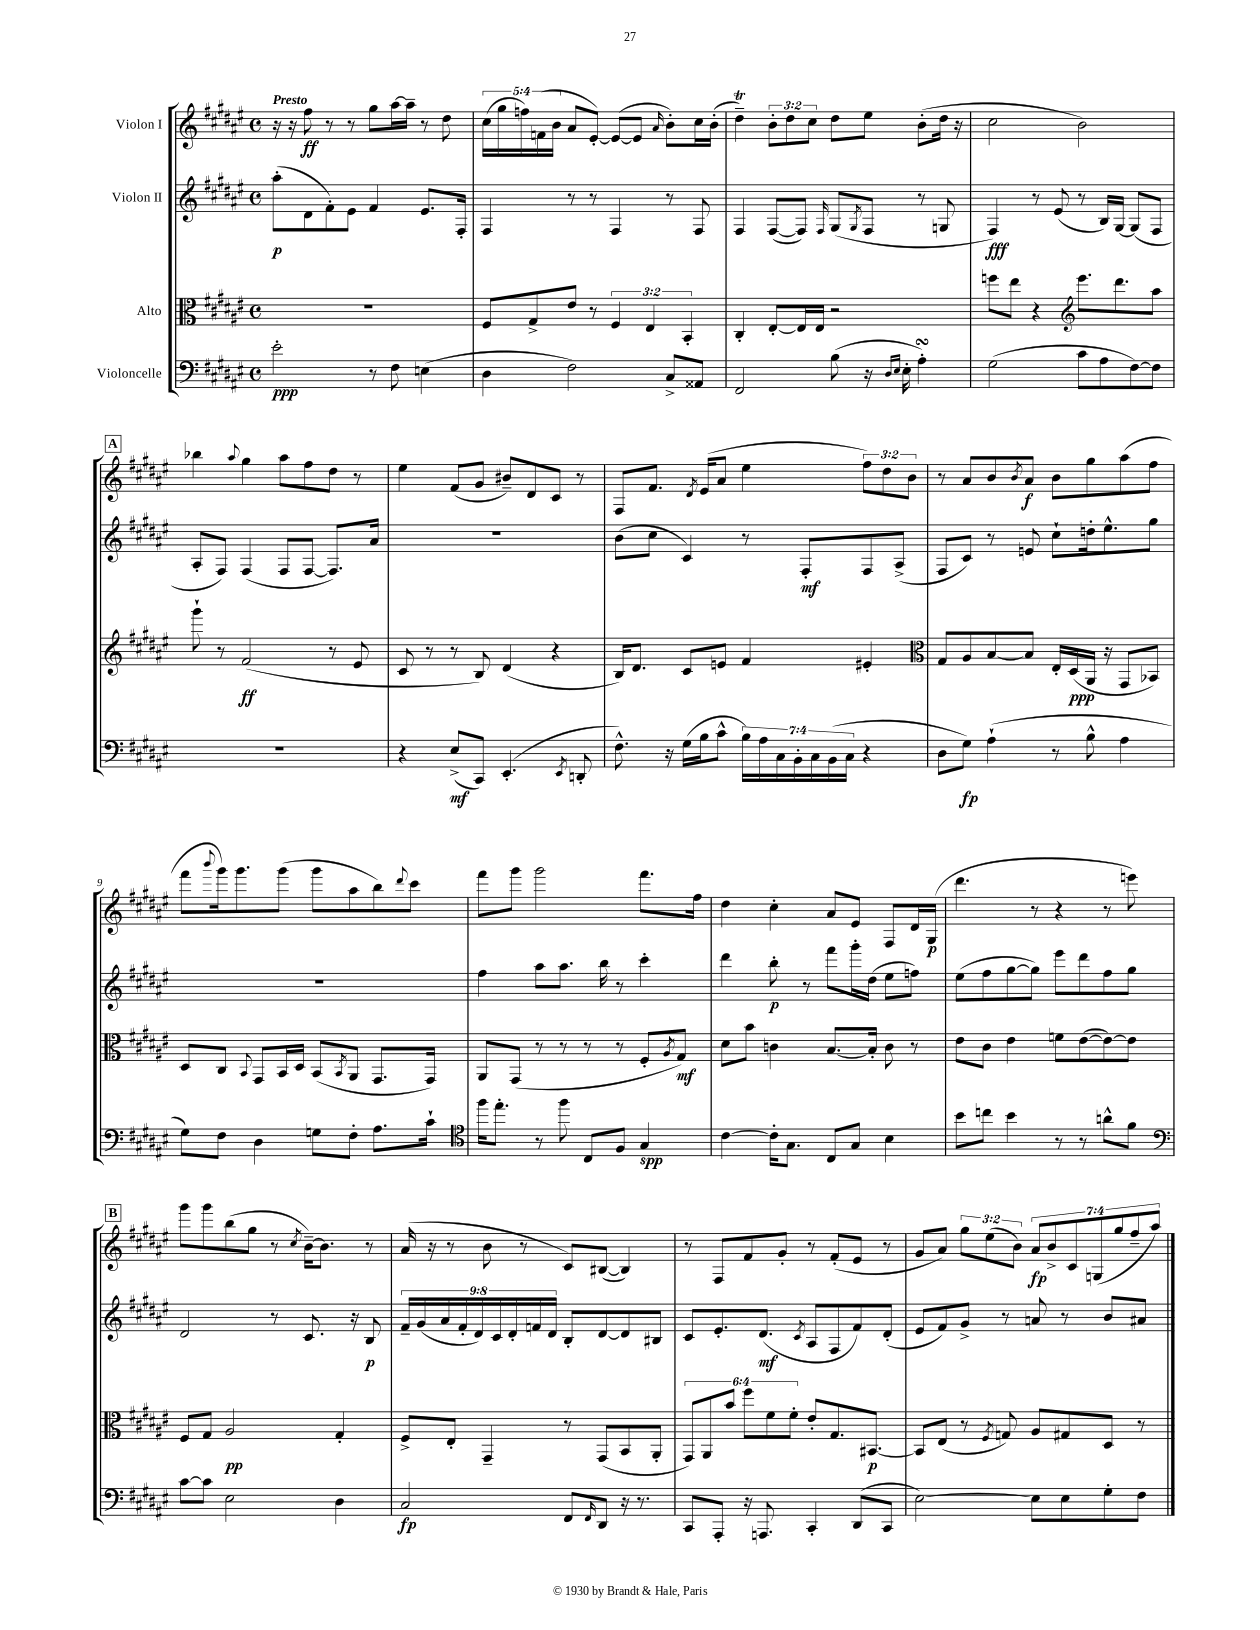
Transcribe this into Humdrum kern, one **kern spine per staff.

**kern	**kern	**kern	**kern
*staff4	*staff3	*staff2	*staff1
*clefF4	*clefC3	*clefG2	*clefG2
*k[f#c#g#d#a#e#]	*k[f#c#g#d#a#e#]	*k[f#c#g#d#a#e#]	*k[f#c#g#d#a#e#]
*M4/4	*M4/4	*M4/4	*M4/4
*met(c)	*met(c)	*met(c)	*met(c)
2e#'\	1r	(8aa#'\L	16r
.	.	.	16r
.	.	8d#\	8ff#\
.	.	8f#'\)	8r
.	.	8e#\J	8r
8r	.	4f#/	8gg#\L
8F#\	.	.	[16aa#\L
.	.	.	16aa#~\]JJ
(4E\	.	8.e#/L	8r
.	.	.	8dd#\
.	.	16F#'/Jk	.
=	=	=	=
4D#\	8F#/L	4F#/	(20cc#\LL
.	.	.	20gg#\
.	.	.	20ff\)
.	8G#^/	.	.
.	.	.	(20f\
.	.	.	20b\JJ
2F#\)	8e#/J	8r	8a#/L
.	8r	8r	[8e#'/J)
.	6F#/	4F#/	(8e#/_L
.	.	.	8e#/]J
.	6E#/	.	.
.	.	.	16qqa#/
8C#^/L	.	8r	8b'\L)
.	6BB'/	.	.
8AA##/J	.	8F#/	16cc#\L
.	.	.	(16b'\JJ
=	=	=	=
2FF#/	4C#'/	4F#/	4dd#~\)
.	[8E#'/L	([8F#/L	12b'\L
.	.	.	12dd#\
.	16E#/]L	8F#/]J)	.
.	.	.	12cc#\J
.	16E#/JJ	.	.
.	.	16qqF#/	.
(8B\	2r	(8G#/L	8dd#\L
.	.	8qG#/	.
16r	.	8F#/J	8ee#\J
16qqD#/LL	.	.	.
16qqE#/JJ	.	.	.
16E#'\	.	.	.
4A#'\)	.	8r	(8b'\L
.	.	8G/	16dd#\Jk
.	.	.	16r
=	=	=	=
(2G#\	8ff\L	4F#/)	2cc#\
.	8ee#\J	.	.
.	4r	8r	.
.	.	(8e#/	.
*	*clefG2	*	*
8c#\L	8.eee#\L	8r	2b\)
8A#\	.	16B/LL)	.
.	8.ddd#\	[16G#/JJ	.
[8F#\)	.	(8G#/]L	.
8F#\]J	8aa#\J	8F#/J	.
=	=	=	=
1r	8ggg#`\	8A#'/L	4bb-\
.	8r	8F#/J)	.
.	.	.	8qqaa#/
.	(2f#/	(4F#/	4gg#\
.	.	8F#/L	8aa#\L
.	.	[8F#/J	8ff#\
.	8r	8.F#/]L)	8dd#\J
.	8e#/	.	8r
.	.	16a#/Jk	.
=	=	=	=
4r	8c#/	1r	4ee#\
.	8r	.	.
(8E#^/L	8r	.	(8f#/L
8CC#/J)	8B/)	.	8g#/J
(4.EE#'/	(4d#/	.	8b#~/L)
.	.	.	8d#/
.	4r	.	8c#/J
8qEE#/	.	.	.
8DD'/	.	.	8r
=	=	=	=
8.F#^^\)	16B/LK)	(8b\L	8F#/L
.	8.d#/J	.	.
.	.	8cc#\J	8.f#/J
16r	.	.	.
(16G#\LL	8c#/L	4c#/)	.
.	.	.	8qd#/
16B\J	.	.	(16e#/LK
8c#^^\J	8e/J	.	8a#/J
28B\LL)	4f#/	8r	4ee#\
28A#\	.	.	.
28C#\	.	.	.
28BB'\	.	.	.
.	.	8F#'/L	.
28C#\	.	.	.
(28BB\	.	.	.
28C#\JJ	.	.	.
4r	4e#'/	8F#/	12ff#\L)
.	.	.	12dd#\
.	.	(8A#^/J	.
.	.	.	12b\J
=	=	=	=
*	*clefC3	*	*
8D#\L	8G#/L	8F#/L	8r
8G#\J)	8A#/	8c#/J)	8a#/L
(4A#`\	[8B/	8r	8b/
.	.	.	8qb/
.	8B/]J	8e/	8a#/J
8r	16E#'/LL	8cc#`\L	8b\L
.	(16D#/	.	.
8B^^\	16AA#/JJ	16dd'\k	8gg#\
.	16r	8.ee#^^\	.
4A#\	8GG#/L	.	(8aa#\
.	8BB-/J)	8gg#\J	8ff#\J
=	=	=	=
8G#\L)	8D#/L	1r	8fff#\L
.	.	.	8qqbbb/
8F#\J	8C#/J	.	16ggg#\k)
.	.	.	8.ggg#\
.	8qqBB/	.	.
4D#\	8GG#/L	.	.
.	16BB/L	.	(8ggg#\J
.	16D#/JJ	.	.
8G\L	(8BB/L	.	8ggg#\L
.	8qBB/	.	.
8F#'\J	8AA#/J	.	8aa#\
8.A#\L	8.GG#/L	.	8bb\)
.	.	.	8qqddd#/
.	.	.	8ccc#\J
16c#`\Jk	16GG#/Jk)	.	.
=	=	=	=
*clefC4	*	*	*
16ff#\LK	8AA#/L	4ff#\	8fff#\L
8.ee#'\J	.	.	.
.	(8GG#/J	.	8ggg#\J
8r	8r	8aa#\L	2ggg#\
8ff#\	8r	8.aa#\J	.
8C#/L	8r	.	.
.	.	16bb\	.
8F#/J	8r	8r	.
4G#/	8F#'/L	4ccc#'\	8.fff#\L
.	8qA#/	.	.
.	8G#/J)	.	.
.	.	.	16ff#\Jk
=	=	=	=
[4c#\	8d#\L	4ddd#\	4dd#\
.	8b\J	.	.
16c#'\]LK	4c\	8bb'\	4cc#'\
8.G#\J	.	.	.
.	.	8r	.
8C#/L	[8.B/L	8fff#\L	8a#/L
8G#/J	.	16ggg#'\L	8e#/J
.	16B'/]Jk	(16dd#\JJ	.
4B\	8c\	8ee#\L	8F#/L
.	8r	8ff\J)	16d#/L
.	.	.	(16G#/JJ
=	=	=	=
8b\L	8e#\L	(8ee#\L	4.ddd#\
8cc\J	8c#\J	8ff#\	.
4b\	4e#\	[8gg#\	.
.	.	8gg#\]J)	8r
8r	8f\L	8eee#\L	4r
8r	([8e#\	8ddd#\	.
8a^^\L	8e#\_)	8ff#\	8r
8f#\J	8e#\]J	8gg#\J	8eee\)
=	=	=	=
*clefF4	*	*	*
[8c#\L	8F#/L	2d#/	8ggg#\L
8c#\]J	8G#/J	.	8ggg#\
2E#\	2A#/	.	(8bb\
.	.	.	8gg#\J
.	.	8r	8r
.	.	.	8qcc#/
.	.	8.c#/	[16b~\LK)
.	.	.	8.b\]J
4D#\	4G#'/	.	.
.	.	16r	.
.	.	8B/	8r
=	=	=	=
2C#/	8F#^/L	18f#~/LL	(16a#/
.	.	(18g#/	.
.	.	.	16r
.	.	18a#/	.
.	8E#'/J	.	8r
.	.	18f#'/	.
.	.	18d#/)	.
.	4GG#~/	.	8b\
.	.	18c#/	.
.	.	18d#'/	.
.	.	.	8r
.	.	18f/	.
.	.	18d#/JJ	.
8FF#/L	8r	8B'/L	8c#/L)
16qqFF#/	.	.	.
8DD#/J	(8GG#/L	[8d#/	([8B#/J
16r	8BB/	8d#/]	4B#/])
8.r	.	.	.
.	8AA#'/J	8B#/J	.
=	=	=	=
8CC#/L	12GG#/L)	8c#/L	8r
.	12AA#/	.	.
8AAA#'/J	.	8.e#'/	8F#/L
.	12b/J	.	.
16r	12ff#\L	.	8f#/
8.AAA/	.	(8.d#/J	.
.	12f#\	.	.
.	.	.	8g#'/J
.	12f#'\J	.	.
.	.	8qc#/	.
4CC#'/	8e#'/L	8A#/L	8r
.	8.G#/	8F#/	(8f#'/L
(8DD#/L	.	8f#/)	8e#/J
.	[8.BB#/J	.	.
8CC#/J	.	(8d#'/J	8r
=	=	=	=
[2E#\)	8BB#/]L	8e#/L	8g#/L
.	(8E#/J	8f#/)	8a#/J)
.	8r	8g#^/J	12gg#\L
.	.	.	(12ee#\
.	8qF#/	.	.
.	8G/)	8r	.
.	.	.	12b\J)
8E#\]L	8A#/L	8a/	14a#/L
.	.	.	14b^/
8E#\	8G#/	8r	.
.	.	.	14c#/
.	.	.	(14G/
8G#'\	8D#/J	8b/L	.
.	.	.	14gg#/
.	.	.	14ff#~/
8F#\J	8r	8a#/J	.
.	.	.	14aa#/J)
==	==	==	==
*-	*-	*-	*-
